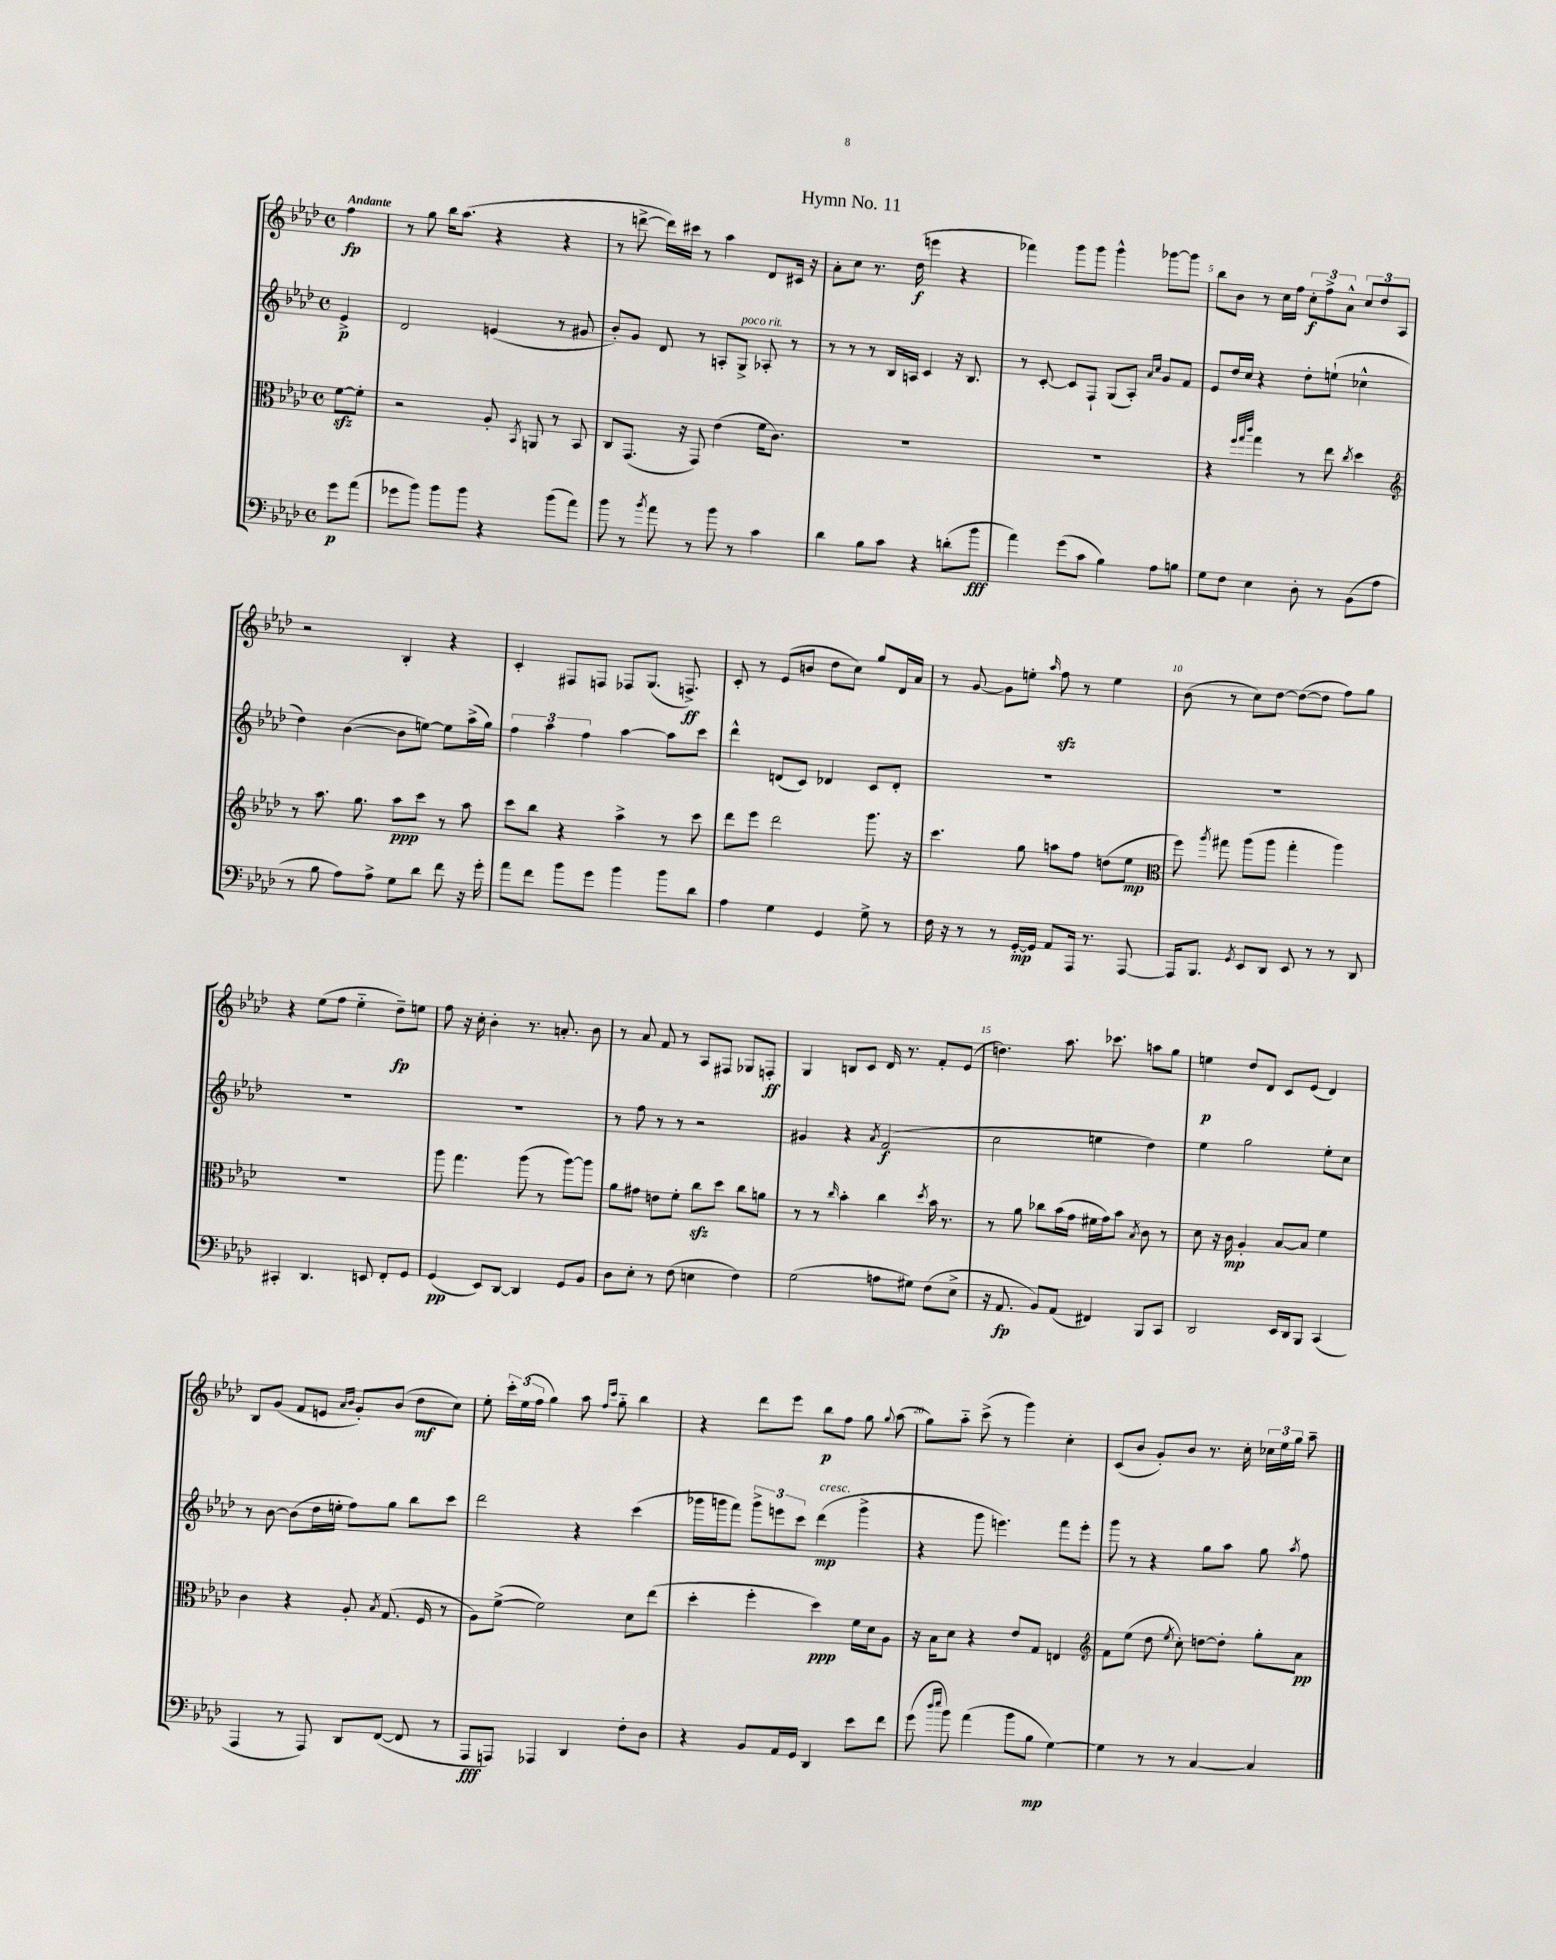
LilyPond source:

\header { title = "Hymn No. 11" }
<<
\new StaffGroup <<
\new Staff = "s0" {
    \clef treble \key aes \major \defaultTimeSignature \time 4/4 \partial 4 \tempo "Andante"
    \autoBeamOff f''4\fp |
    r8 g''8 bes''16[ aes''8.]( r4 r4 |
    r8 d'''8~-> d'''16[) cis'''16] r8 aes''4 des'8[ cis'16] r16 |
    aes'8[-. c''8] r8. des''16\f( e'''4 r4 |
    fes'''4) g'''8[ g'''8] g'''4-^ ges'''8[~ ges'''8] |
    bes''8[ bes'8] r8 c''16[ f''16] \tuplet 3/2 { c''8[-.\f f''8-> aes'8]-^ } \tuplet 3/2 { c''8[ des''8 aes8] } |
    r2 bes4-. r4 |
    c'4-. fis8[ f8] fes8[ g8.]( f8.->\ff) |
    c'8-. r8 ees'8[( b'8] des''8[ c''8]) g''8[ des'16 aes'16] |
    r8 g'8~ g'8[ e''8]-. \grace { aes''16 } f''8\sfz r8 e''4 |
    bes'8( r8 c''8[) des''8]~ des''8[~( des''8] f''8[) g''8] |
    r4 ees''8[( f''8] ees''4-_ des''8[--\fp) e''8] |
    f''8 r16 c''16-. bes'4-. r8. a'8.-. bes'8 |
    r8 aes'8 f'8 r8 aes8[ fis8] ges8[ f8]-.\ff |
    g4 b8[ c'8] des'16 r8. f'8[-. ees'8]( |
    d''4.) aes''8. ces'''8. a''8[ g''8] |
    e''4\p des''8[ des'8] c'8[ ees'8]( des'4) |
    bes8[ g'8]( f'8[ e'8] \grace { aes'16[ bes'16] } g'8[-.) bes'8]( des''8[\mf c''8]) |
    ees''8-. \tuplet 3/2 { c'''16[-. ees''16( f''16] } g''4) aes''8 \grace { f''16[ c'''16] } g''8-_ bes''4 |
    r4 des'''8[ ees'''8] bes''8[\p f''8] g''8 \appoggiatura { g''8 } aes''8( |
    g''8[) aes''8]-_ c'''8->( r8 g'''4) c''4-. |
    c'8[( bes'8] g'8[-.) bes'8] r8. c''16-. \tuplet 3/2 { ces''16[ ees''16 g''16] } aes''8-- \bar "|." |
}
\new Staff = "s1" {
    \clef treble \key aes \major \defaultTimeSignature \time 4/4 \partial 4
    \autoBeamOff ees'4->\p |
    des'2 e'4( r8 gis'8 |
    bes'8[-.) g'8] des'8 r8 a8[-. g8]->^\markup { \italic "poco rit." } aes8-. r8 |
    r8 r8 r8 bes16[ a16] c'4 r16 bes8. |
    r8 c'8~-. c'8[ f8]-! g8[( aes8]-.) \grace { aes'16[ c''16] } g'8[ f'8] |
    ees'8[ des''16 c''16] r4 des''8[-. e''8]-!( ces''4-^ |
    des''4) bes'4~( bes'8[ e''8]~) e''8[ aes''16->( g''16]) |
    \tuplet 3/2 { f''4 aes''4 f''4 } aes''4~ aes''8[ c'''8] |
    des'''4-^ d'8[( c'8]) des'4 c'8[ des'8]-. |
    R1 |
    R1 |
    R1 |
    R1 |
    r8 f''8 r8 r8 r2 |
    gis'4 r4 \acciaccatura { aes'8 } f'2\f( |
    c''2 e''4 des''4) |
    ees''4 g''2 ees''8[-. c''8] |
    r8 bes'8~ bes'8[( des''16 e''16]-. f''8[) g''8] bes''8[ c'''8] |
    des'''2 r4 c'''4( |
    ges'''16[ g'''16 f'''8]) \tuplet 3/2 { g'''8[-> e'''8 c'''8] } des'''4\mp^\markup { \italic "cresc." }( g'''4-> |
    r4 g'''8 e'''4.) f'''8[ e'''8]-. |
    g'''8 r8 r4 g''8[ aes''8] g''8 \acciaccatura { aes''8 } f''8 \bar "|." |
}
\new Staff = "s2" {
    \clef alto \key aes \major \defaultTimeSignature \time 4/4 \partial 4
    \autoBeamOff f'8[~\sfz f'8]-. |
    r2 aes8-. \acciaccatura { bes,8 } a,8 r8 bes,8 |
    c8[ g,8.]( r16 g,8) ees'4( f'16[ c'8.]) |
    R1 |
    R1 |
    r4 \grace { f''32[ g''32 c'''32] } g''4 r8 ees''8 \acciaccatura { c''8 } des''4 |
    \clef treble r8 aes''8. g''8. aes''8[\ppp c'''8] r8 aes''8 |
    c'''8[ bes''8] r4 aes''4-> r8 c'''8 |
    des'''8[ ees'''8] des'''2 g'''8. r16 |
    c'''4. g''8 a''8[ f''8] d''8[( ees''8]\mp |
    \clef alto f''8) \acciaccatura { aes''8 } gis''8 aes''8[( aes''8] gis''4-. aes''4) |
    R1 |
    aes''8 g''4. aes''8( r8 aes''8[~) aes''8] |
    aes'8[ gis'8] e'8[ f'8]-. c''8[\sfz des''8] c''8[ a'8] |
    r8 r8 \grace { c''16 } bes'4-. c''4 \acciaccatura { des''8 } bes'16 r8. |
    r8 aes'8 ces''8[ bes'16( g'16] fis'16[ g'16) bes'8] \acciaccatura { bes8 } c'8 r8 |
    des'8 r16 c'16\mp aes4-. bes8[~ bes8] f'4 |
    c'4 r4 aes8-. \acciaccatura { bes8 } g8.( f16 r8 |
    aes8[) f'8]~->( f'2) des'8[ ees''8]( |
    des''4-. f''4-. des''4\ppp) f'16[ des'16 aes8] |
    r16 bes16[ des'8] r4 ees'8[ g8] e4 |
    \clef treble f'8[ ees''8]( des''8 \acciaccatura { ees''8 } c''8-.) d''8[~ d''8]-. g''8[-. aes'8]\pp \bar "|." |
}
\new Staff = "s3" {
    \clef bass \key aes \major \defaultTimeSignature \time 4/4 \partial 4
    \autoBeamOff g'8[\p aes'8]( |
    ges'8[ bes'8]) bes'8[ bes'8] r4 bes'8[( aes'8]) |
    bes'8 r8 \acciaccatura { bes'8 } aes'8 r8 bes'8 r8 c'4 |
    des'4 bes8[ c'8] r4 d'8[-.( bes'8]\fff |
    aes'4) g'8[( c'8] bes4) aes8[ b8] |
    g8[ f8] ees4 des8-. r8 bes,8[( aes8] |
    r8 bes8 aes8[) aes8]-> g8[ des'8] f'8 r16 g'16-. |
    aes'8[ f'8] bes'8[ g'8] bes'4 bes'8[ des'8] |
    aes4 g4 g,4 g8-> r8 |
    f16 r16 r8 r8 g,16[~-.\mp g,16] aes,8[ aes,,16] r8. aes,,8~ |
    aes,,16[ bes,,8.] \acciaccatura { g,8 } ees,8[ des,8] ees,8 r8 r8 des,8 |
    cis,4-. des,4. e,8 f,8[-. g,8] |
    g,4\pp( ees,8[) des,8]~ des,4 g,8[ bes,8] |
    des8[ ees8]-. r8 f8( e4 f4) |
    g2( a8[ gis8]) f8[( ees8]-> |
    r16 aes,8.\fp bes,8[) aes,8]( fis,4) bes,,8[ c,8] |
    des,2 ees,16[ des,16 bes,,8] c,4( |
    aes,,4 r8 aes,,8) des,8[ f,8]~( f,8 r8 |
    aes,,8[\fff a,,8]) aes,,4 des,4 f8[-. des8] |
    r4 bes,8[ aes,16 g,16] des,4 ees'8[ f'8] |
    g'8( \grace { des''16[ ees''16] } bes'8) aes'4( bes'8[ bes8]\mp g4~) |
    g4 r8 r8 c4~ c4 \bar "|." |
}
>>
>>
\layout { \context { \Score \override BarNumber.break-visibility = ##(#f #t #t) barNumberVisibility = #(every-nth-bar-number-visible 5) } }
